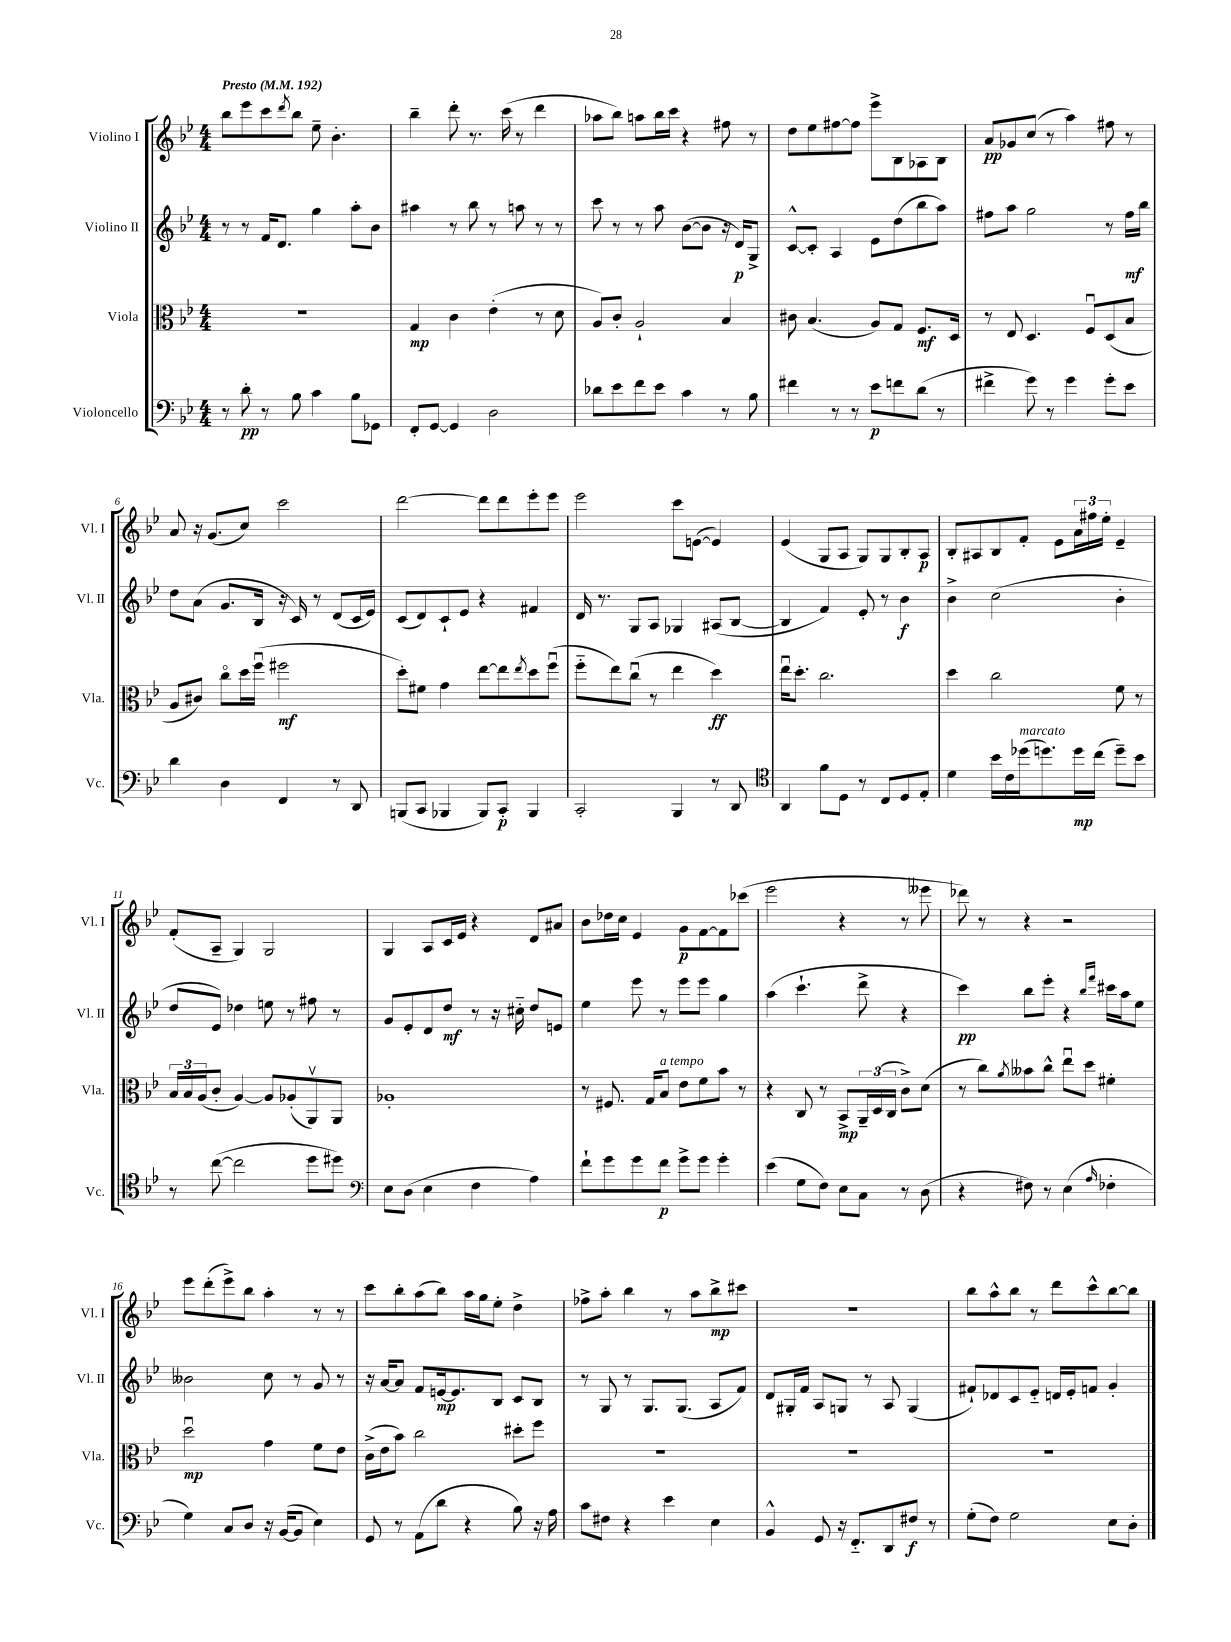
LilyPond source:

<<
\new StaffGroup <<
\new Staff = "s0" \with { instrumentName = "Violino I" shortInstrumentName = "Vl. I" } {
    \clef treble \key bes \major \numericTimeSignature \time 4/4 \tempo "Presto" 4 = 192
    bes''8 ees'''8 c'''8 \acciaccatura { d'''8 } bes''8 ees''8-- bes'4.-. |
    bes''4-- d'''8-. r8. c'''16( r8 d'''4 |
    aes''8 bes''8) a''8 bes''16 c'''16 r4 fis''8 r8 |
    d''8 ees''8 fis''8~ fis''8 ees'''8-> bes8 aes8 bes8 |
    a'8\pp ges'8 c''8( r8 a''4) fis''8 r8 |
    a'8 r16 g'8.( c''8) c'''2 |
    d'''2~ d'''8 d'''8 ees'''8-. ees'''8 |
    ees'''2 c'''8 e'8~( e'4) |
    ees'4( g8 a8 g8) g8 bes8-. a8\p |
    bes8-. ais8 bes8 f'8-. ees'8 \tuplet 3/2 { a'16 fis''16 ees''16-. } ees'4-- |
    f'8-.( a8-- g4) g2 |
    g4 a8 c'16 ees'16 r4 d'8 ais'8 |
    bes'8 des''16 c''16 ees'4 g'8\p f'8~ f'8 ces'''8( |
    ees'''2 r4 r8 eeses'''8 |
    des'''8) r8 r4 r2 |
    ees'''8 d'''8-.( ees'''8->) bes''8 a''4-. r8 r8 |
    c'''8 bes''8-. a''8( bes''8) a''16 g''16 ees''8-. d''4-> |
    fes''8-> a''8-. bes''4 r8 a''8 bes''8->\mp cis'''8 |
    R1 |
    bes''8 a''8-^ bes''8 r8 d'''8 c'''8-^ bes''8~ bes''8 \bar "|." |
}
\new Staff = "s1" \with { instrumentName = "Violino II" shortInstrumentName = "Vl. II" } {
    \clef treble \key bes \major \numericTimeSignature \time 4/4
    r8 r8 f'16 d'8. g''4 a''8-. bes'8 |
    ais''4 r8 bes''8 r8 a''8 r8 r8 |
    c'''8 r8 r8 a''8 bes'8~( bes'8 r16 d'16\p) g8-> |
    c'8~-^ c'8-. a4 ees'8 d''8( bes''8 a''8) |
    fis''8 a''8 g''2 r8 fis''16\mf bes''16 |
    d''8 a'8( g'8. bes16 r16 c'16) r8 d'8( c'16 ees'16) |
    c'8( d'8) c'8-! ees'8 r4 fis'4 |
    d'16 r8. g8 a8 ges4 ais8( bes8~ |
    bes4 f'4) ees'8-. r8 bes'4\f |
    bes'4-> c''2( bes'4-. |
    d''8 ees'8) des''4 e''8 r8 fis''8 r8 |
    g'8 ees'8-. d'8 d''8\mf r8 r16 cis''16-_ d''8 e'8 |
    ees''4 ees'''8 r8 ees'''8 ees'''8 g''4 |
    a''4( c'''4.-! d'''8-> r4 |
    c'''4\pp) bes''8 ees'''8-. r4 \grace { bes''16 f'''16 } cis'''16 a''16 ees''8 |
    beses'2 c''8 r8 g'8 r8 |
    r16 a'16~ a'8 f'8 e'16~\mp e'8. bes8 c'8 bes8 |
    r8 g8 r8 g8. g8.( a8 f'8) |
    d'8 gis16-. f'16 a8 g8 r8 a8 g4( |
    fis'8-!) des'8 c'8 ees'8-_ d'16 ees'16-. f'8 g'4-. \bar "|." |
}
\new Staff = "s2" \with { instrumentName = "Viola" shortInstrumentName = "Vla." } {
    \clef alto \key bes \major \numericTimeSignature \time 4/4
    R1 |
    g4\mp c'4 ees'4-.( r8 d'8 |
    a8) c'8-. a2-! bes4 |
    cis'8 bes4.( a8) g8 f8.\mf d16 |
    r8 ees8 d4. f8\downbow d8( bes8 |
    a8 cis'8) c''8\flageolet d''16 f''16\downbow( fis''2\mf |
    d''8-.) fis'8 g'4 ees''8~ ees''8 \acciaccatura { ees''8 } d''8 f''8\downbow( |
    f''8-_ ees''8) c''8\downbow( r8 ees''4 d''4\ff) |
    ees''16\downbow d''8.-. c''2. |
    d''4 c''2 f'8 r8 |
    \tuplet 3/2 { bes16 bes16 a16( } c'8-. a4~) a8 aes8-.( a,8\upbow) a,8 |
    aes1-. |
    r8 fis8. g16 bes8^\markup { \italic "a tempo" } ees'8 f'8 bes'8 r8 |
    r4 c8 r8 bes,8->\mp \tuplet 3/2 { a,16-- d16( c16 } c'8->) d'8( |
    r8 c''8) \acciaccatura { a'8 } beses'8 c''8-^ ees''8\downbow d''8 fis'4-. |
    d''2\downbow\mp g'4 f'8 ees'8 |
    c'16->( ees'16 bes'8) c''2 dis''8-. f''8 |
    R1 |
    R1 |
    R1 \bar "|." |
}
\new Staff = "s3" \with { instrumentName = "Violoncello" shortInstrumentName = "Vc." } {
    \clef bass \key bes \major \numericTimeSignature \time 4/4
    r8 d'8-.\pp r8 bes8 c'4 bes8 ges,8 |
    f,8-. g,8~ g,4 d2 |
    des'8 ees'8 f'8 ees'8 c'4 r8 bes8 |
    fis'4 r8 r8 ees'8\p f'8 d'8( r8 |
    fis'4-> g'8) r8 g'4 g'8-. ees'8 |
    d'4 d4 f,4 r8 d,8 |
    b,,8( c,8 bes,,4 bes,,8) c,8-.\p bes,,4 |
    c,2-. bes,,4 r8 d,8 |
    \clef tenor a,4 f'8 d8 r8 c8 d8 ees8-. |
    d'4 bes'16 c'16 des''16^\markup { \italic "marcato" }( d''8.) d''16\mp c''16( d''8--) bes'8 |
    r8 c''8~( c''2 d''8 dis''8) |
    \clef bass ees8 d8( ees4 f4 a4) |
    f'8-! g'8 g'8 f'8\p g'8-> g'8 g'4-. |
    ees'4( g8 f8) ees8 c8 r8 d8( |
    r4 fis8) r8 ees4( \grace { a16 } fes4-. |
    g4) c8 d8 r16 bes,16~( bes,8 ees4) |
    g,8 r8 a,8( d'8 r4 bes8) r16 a16 |
    c'8 fis8 r4 ees'4 ees4 |
    bes,4-^ g,8 r16 f,8.-_ d,8 fis8\f r8 |
    g8-.( f8) g2 ees8 d8-. \bar "|." |
}
>>
>>
